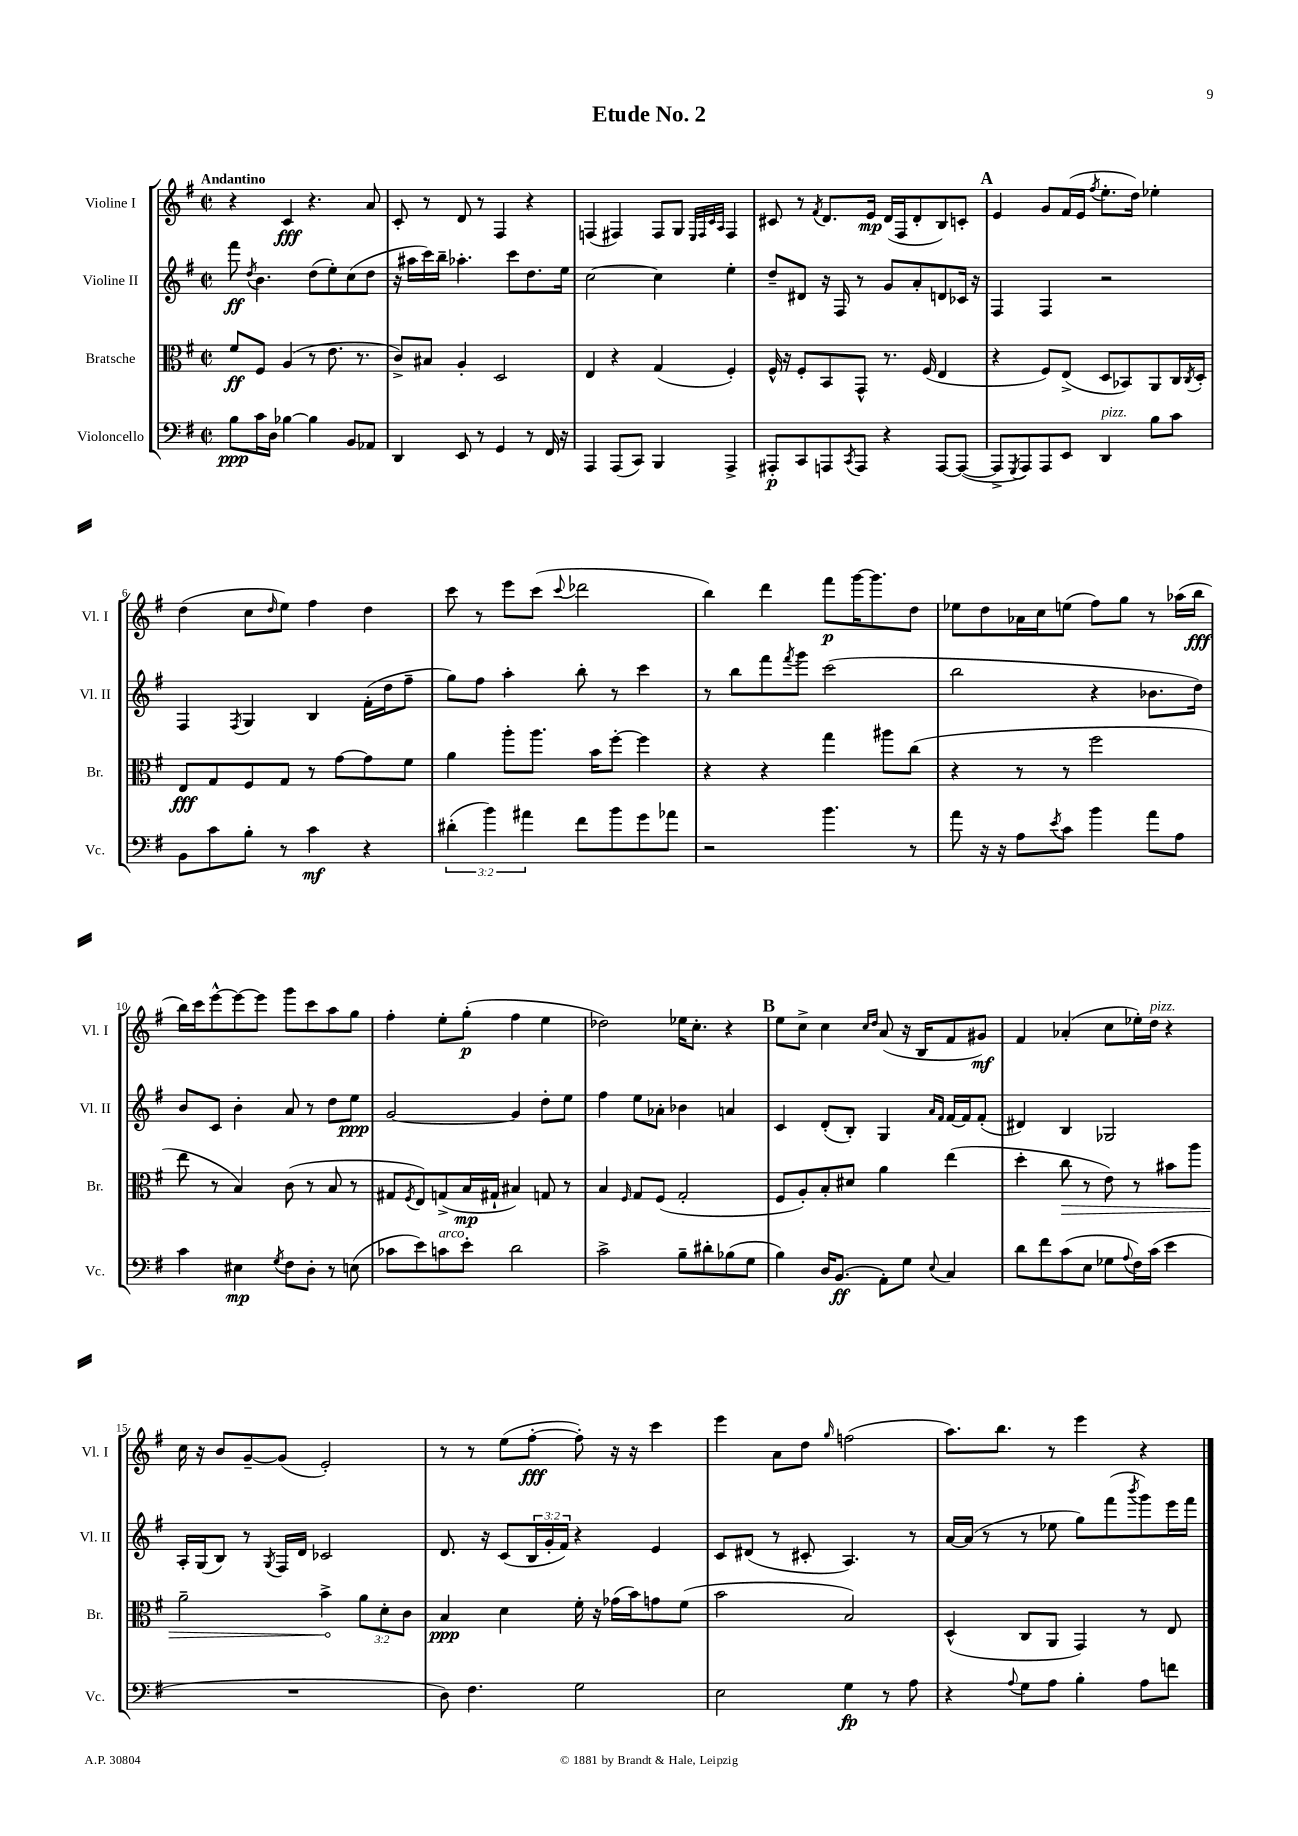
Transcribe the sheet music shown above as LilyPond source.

\header { title = "Etude No. 2" }
<<
\new StaffGroup <<
\new Staff = "s0" \with { instrumentName = "Violine I" shortInstrumentName = "Vl. I" } {
    \clef treble \key g \major \defaultTimeSignature \time 2/2 \tempo "Andantino"
    r4 c'4\fff r4. a'8 |
    c'8-. r8 d'8 r8 fis4 r4 |
    f4( fis4) fis8 g8 \grace { e32 fis32 c'32 a32 } fis4 |
    cis'8 r8 \acciaccatura { fis'8 } d'8. e'16\mp d'16( fis16 d'8-. b8) c'8-. |
    \mark \markup { \bold "A" } e'4 g'8 fis'16( e'16 \acciaccatura { fis''8 } e''8.-. d''16) ees''4-. |
    d''4( c''8 \grace { d''16 } e''8) fis''4 d''4 |
    c'''8 r8 e'''8 c'''8( \appoggiatura { c'''8 } des'''2 |
    b''4) d'''4 fis'''8\p g'''16~ g'''8. d''8 |
    ees''8 d''8 aes'16 c''16 e''8( fis''8) g''8 r8 aes''16( b''16\fff |
    b''16) c'''16 e'''8~-^ e'''8~ e'''8 g'''8 c'''8 a''8 g''8 |
    fis''4-. e''8-. g''8-.\p( fis''4 e''4 |
    des''2) ees''16 c''8.-. r4 |
    \mark \markup { \bold "B" } e''8 c''8-> c''4 \grace { c''16 d''16 } a'8( r16 b16 fis'8 gis'8\mf) |
    fis'4 aes'4-.( c''8 ees''16-.) d''16^\markup { \italic "pizz." } r4 |
    c''16 r16 b'8 g'8~-- g'8( e'2-.) |
    r8 r8 e''8( fis''8~-.\fff fis''8-.) r16 r16 c'''4 |
    e'''4 a'8 d''8 \grace { g''16 } f''2( |
    a''8.) b''8. r8 e'''4 r4 \bar "|." |
}
\new Staff = "s1" \with { instrumentName = "Violine II" shortInstrumentName = "Vl. II" } {
    \clef treble \key g \major \defaultTimeSignature \time 2/2 \override Staff.TupletNumber.text = #tuplet-number::calc-fraction-text
    fis'''8\ff \acciaccatura { d''8 } b'4. d''8( e''8-.) c''8( d''8 |
    r16 ais''16 c'''16) b''16-- aes''4.-. c'''8 d''8. e''16 |
    c''2~ c''4 e''4-. |
    d''8-- dis'8 r16 fis16 r8 g'8 a'8-. d'8 ces'16 r16 |
    \mark \markup { \bold "A" } fis4 fis4 r2 |
    fis4 \acciaccatura { fis8 } g4 b4 fis'16-.( d''16 fis''8-- |
    g''8) fis''8 a''4-. b''8-. r8 c'''4 |
    r8 b''8 fis'''8 \acciaccatura { fis'''8 } g'''8 c'''2( |
    b''2 r4 bes'8. d''16) |
    b'8 c'8 b'4-. a'8 r8 d''8 e''8\ppp |
    g'2~ g'4 d''8-. e''8 |
    fis''4 e''8 aes'8-. bes'4 a'4 |
    \mark \markup { \bold "B" } c'4 d'8-.( b8-.) g4 \grace { a'16 fis'16 } fis'16~ fis'16 fis'8-.( |
    dis'4) b4 ges2 |
    a16-. g16( b8) r8 \acciaccatura { g8 } fis16 d'16 ces'2 |
    d'8. r16 c'8( \tuplet 3/2 { b16 g'16-. fis'16) } r4 e'4 |
    c'8 dis'8( r8 cis'8-. a4.) r8 |
    a'16~ a'16( r8 r8 ees''8 g''8) fis'''8( \acciaccatura { b'''8 } g'''8) e'''16 fis'''16 \bar "|." |
}
\new Staff = "s2" \with { instrumentName = "Bratsche" shortInstrumentName = "Br." } {
    \clef alto \key g \major \defaultTimeSignature \time 2/2 \override Staff.TupletNumber.text = #tuplet-number::calc-fraction-text
    fis'8\ff fis8 a4( r8 e'8. r8. |
    c'8->) bis8 a4-. d2 |
    e4 r4 g4( fis4-.) |
    fis16-^ r16 fis8-. b,8 g,8-^ r8. fis16( e4 |
    \mark \markup { \bold "A" } r4 fis8) e8->( d8 bes,8) a,8 c16 \acciaccatura { c8 } d16-. |
    e8\fff g8 fis8 g8 r8 g'8~ g'8 fis'8 |
    a'4 a''8-. a''8. b'16 fis''8~-. fis''4 |
    r4 r4 g''4 ais''8 c''8( |
    r4 r8 r8 fis''2 |
    e''8 r8 b4) c'8( r8 b8 r8 |
    gis8 \acciaccatura { fis8 } e8) g8->( b16\mp gis16-! bis4) g8 r8 |
    b4 \grace { fis16 } g8 fis8( g2-. |
    \mark \markup { \bold "B" } fis8 a8-.) b8-. dis'8 a'4 e''4( |
    d''4-. \once \override Hairpin.circled-tip = ##t c''8\> r8 e'8) r8 bis'8 a''8 |
    a'2-- b'4->\! \tuplet 3/2 { a'8 d'8-. c'8 } |
    b4\ppp d'4 fis'16-. r16 ges'16( b'16) g'8 fis'8( |
    b'2 b2) |
    d4-^( c8 a,8 g,4) r8 e8 \bar "|." |
}
\new Staff = "s3" \with { instrumentName = "Violoncello" shortInstrumentName = "Vc." } {
    \clef bass \key g \major \defaultTimeSignature \time 2/2 \override Staff.TupletNumber.text = #tuplet-number::calc-fraction-text
    b8\ppp c'16 d16 bes4~ bes4 b,8 aes,8 |
    d,4 e,8 r8 g,4 r8 fis,16 r16 |
    a,,4 a,,8( c,8) b,,4 a,,4-> |
    ais,,8-.\p c,8 a,,8 \acciaccatura { c,8 } a,,8 r4 a,,8~ a,,8~( |
    \mark \markup { \bold "A" } a,,8-> \acciaccatura { g,,8 } a,,8) a,,8 e,8 d,4^\markup { \italic "pizz." } b8 c'8 |
    b,8 c'8 b8-. r8 c'4\mf r4 |
    \tuplet 3/2 { dis'4-.( b'4) ais'4 } fis'8 b'8 g'8 aes'8 |
    r2 b'4. r8 |
    a'8 r16 r16 a8 \acciaccatura { e'8 } c'8 b'4 a'8 a8 |
    c'4 eis4\mp \acciaccatura { g8 } fis8 d8-. r8 e8( |
    ces'8 e'8) c'8^\markup { \italic "arco" } e'8-. d'2 |
    c'2-> b8-- dis'8-. bes8( g8 |
    \mark \markup { \bold "B" } b4) d16 b,8.\ff( a,8-.) g8 \appoggiatura { e8 } c4 |
    d'8 fis'8 c'8( e8 ges8 \appoggiatura { a8 } fis16) c'16( e'4 |
    R1 |
    d8) fis4. g2 |
    e2 g4\fp r8 a8 |
    r4 \appoggiatura { a8 } g8 a8 b4-. a8 f'8 \bar "|." |
}
>>
>>
